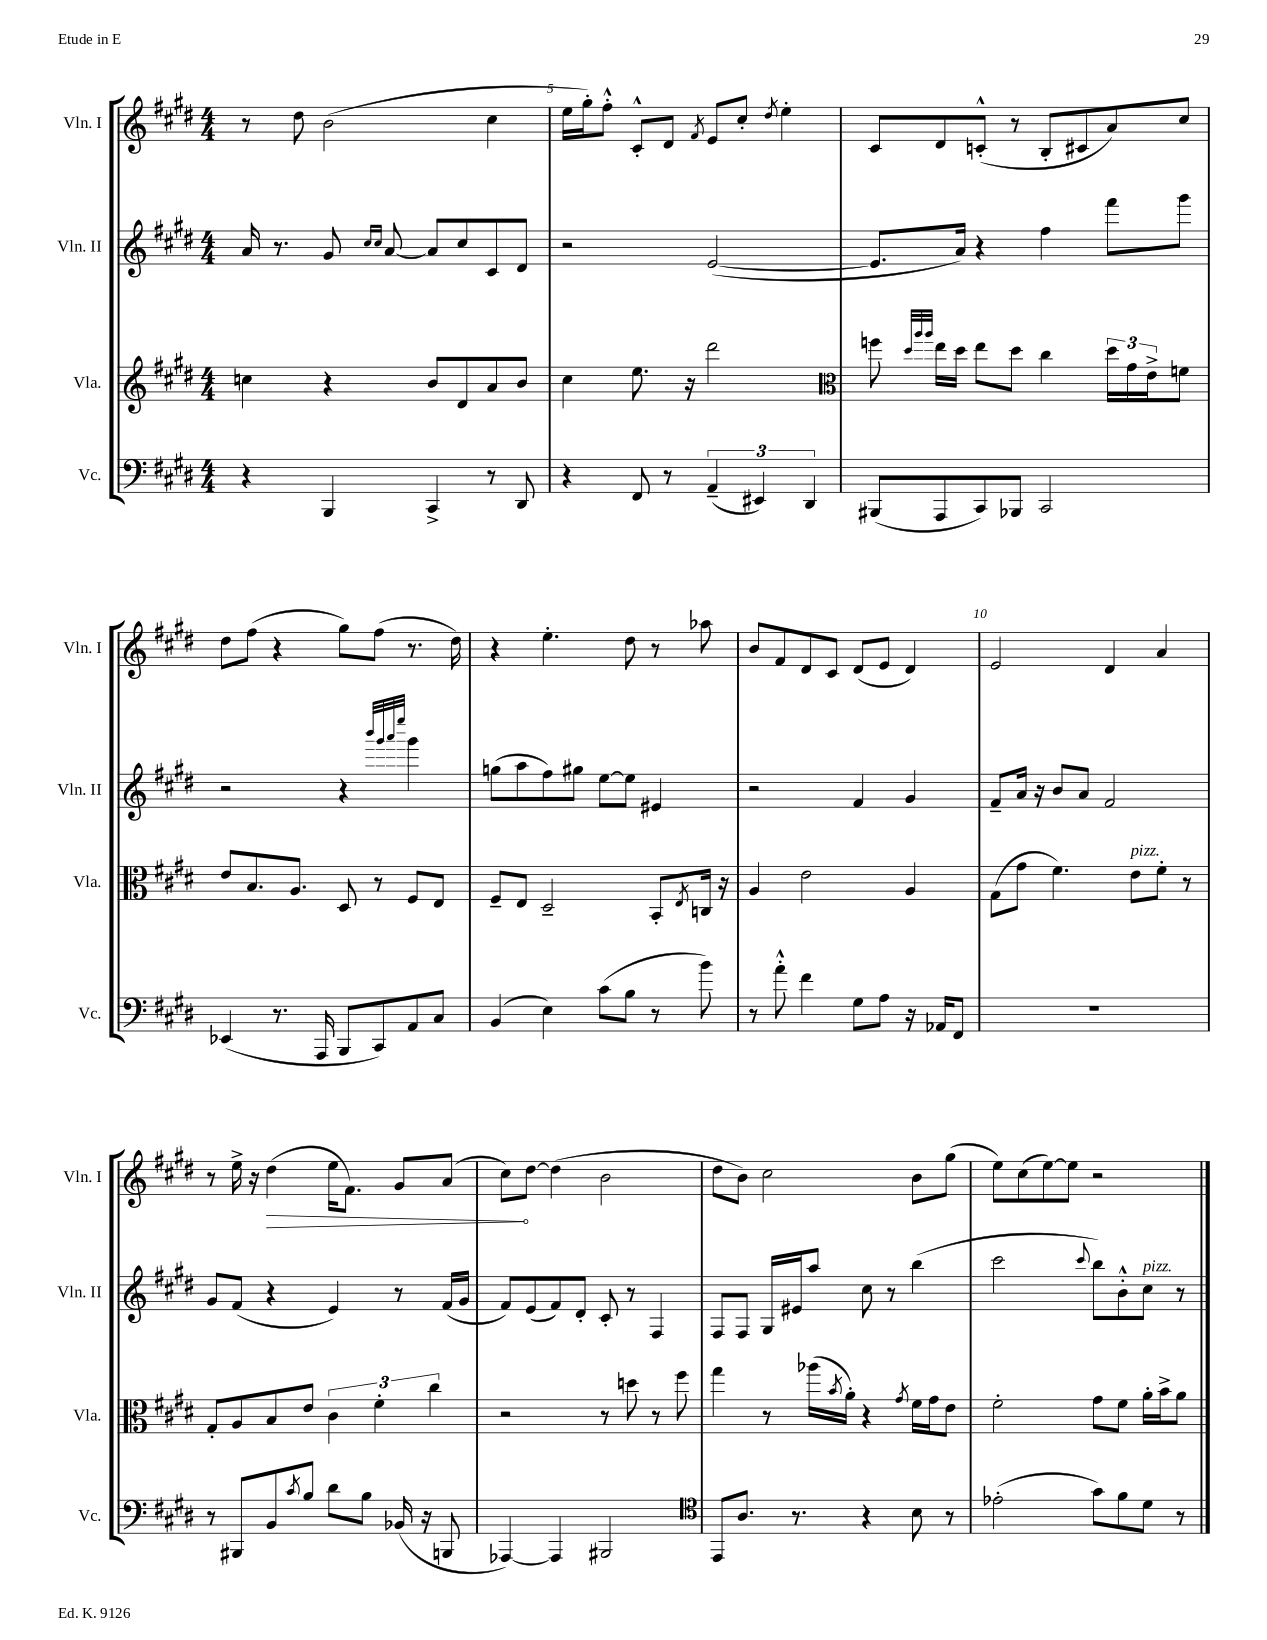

**kern	**kern	**kern	**kern	**dynam
*part4	*part3	*part2	*part1	*part1
*staff4	*staff3	*staff2	*staff1	*staff1
*I"Vc.	*I"Vla.	*I"Vln. II	*I"Vln. I	*
*I'Vc.	*I'Vla.	*I'Vln. II	*I'Vln. I	*
*clefF4	*clefG2	*clefG2	*clefG2	*
*k[f#c#g#d#]	*k[f#c#g#d#]	*k[f#c#g#d#]	*k[f#c#g#d#]	*
*M4/4	*M4/4	*M4/4	*M4/4	*
=4	=4	=4	=4	=4
4r	4ccn\	16a/	8r	.
.	.	8.r	.	.
.	.	.	8dd#\	.
4BBB/	4r	8g#/	(2b\	.
.	.	16qqcc#/LL	.	.
.	.	16qqcc#/JJ	.	.
.	.	[8a/	.	.
4CC#^/	8b/L	8a/L]	.	.
.	8d#/	8cc#/	.	.
8r	8a/	8c#/	4cc#\	.
8DD#/	8b/J	8d#/J	.	.
=5	=5	=5	=5	=5
4r	4cc#\	2r	16ee\LL	.
.	.	.	16gg#'\J)	.
.	.	.	8ff#'^^\J	.
8FF#/	8.ee\	.	8c#'^^/L	.
8r	.	.	8d#/J	.
.	16r	.	.	.
.	.	.	8qf#/	.
(6AA~/	2ddd#\	([2e/	8e/L	.
.	.	.	8cc#'/J	.
6EE#X/)	.	.	.	.
.	.	.	8qdd#/	.
.	.	.	4ee'\	.
6DD#/	.	.	.	.
=6	=6	=6	=6	=6
*	*clefC3	*	*	*
(8BBB#X/L	8ffn\	8.e/L]	8c#/L	.
.	32qqdd#/LLL	.	.	.
.	32qqaa/	.	.	.
.	32qqaa/JJJ	.	.	.
8AAA/	16ee\LL	.	8d#/	.
.	16dd#\JJ	16a/Jk)	.	.
8CC#/)	8ee\L	4r	(8cn'^^/J	.
8BBB-X/J	8dd#\J	.	8r	.
2CC#/	4cc#\	4ff#\	8B'/L	.
.	.	.	8c#X/	.
.	24dd#\LL	8fff#\L	8a/)	.
.	24g#\	.	.	.
.	24e^\J	.	.	.
.	8fn\J	8ggg#\J	8cc#/J	.
!!LO:LB:g=z
=7	=7	=7	=7	=7
(4EE-X/	8e/L	2r	8dd#\L	.
.	8.B/	.	(8ff#\J	.
8.r	.	.	4r	.
.	8.A/J	.	.	.
16AAA/	.	.	.	.
8BBB/L	8D#/	4r	8gg#\L)	.
8CC#/)	8r	.	(8ff#\J	.
.	.	32qqbbb/LLL	.	.
.	.	32qqggg#/	.	.
.	.	32qqaaa/	.	.
.	.	32qqeeee/JJJ	.	.
8AA/	8F#/L	4ggg#\	8.r	.
8C#/J	8E/J	.	.	.
.	.	.	16dd#\)	.
=8	=8	=8	=8	=8
(4BB/	8F#~/L	(8ggn\L	4r	.
.	8E/J	8aa\	.	.
4E\)	2D#~/	8ff#\)	4.ee'\	.
.	.	8gg#X\J	.	.
(8c#\L	.	[8ee\L	.	.
8B\J	.	8ee\J]	8dd#\	.
8r	8BB'/L	4e#X/	8r	.
.	8qE/	.	.	.
8b\)	16Cn/Jk	.	8aa-X\	.
.	16r	.	.	.
=9	=9	=9	=9	=9
8r	4A/	2r	8b/L	.
8a'^^\	.	.	8f#/	.
4f#\	2e\	.	8d#/	.
.	.	.	8c#/J	.
8G#\L	.	4f#/	(8d#/L	.
8A\J	.	.	8e/J	.
16r	4A/	4g#/	4d#/)	.
16AA-X/KL	.	.	.	.
8FF#/J	.	.	.	.
=10	=10	=10	=10	=10
1r	(8G#\L	8f#~/L	2e/	.
.	8g#\J	16a/Jk	.	.
.	.	16r	.	.
.	4.f#\)	8b/L	.	.
.	.	8a/J	.	.
.	.	2f#/	4d#/	.
!	!LO:TX:a:i:t=pizz.	!	!	!
.	8e\L	.	.	.
.	8f#'\J	.	4a/	.
.	8r	.	.	.
!!LO:LB:g=z
=11	=11	=11	=11	=11
8r	8G#'/L	8g#/L	8r	.
8BBB#X/L	8A/	(8f#/J	16ee^\	.
.	.	.	16r	.
!	!	!	!	!LO:HP:b
8BB/	8B/	4r	(4dd#\	>
8qc#/	.	.	.	.
8B/J	8e/J	.	.	.
8d#\L	6c#\	4e/)	16ee\KL	.
.	.	.	8.f#\J)	.
8B\J	.	.	.	.
.	6f#'\	.	.	.
(16BB-X/	.	8r	8g#/L	.
16r	.	.	.	.
.	6cc#\	.	.	.
8BBBn/	.	(16f#/LL	(8a/J	.
.	.	16g#/JJ	.	.
=12	=12	=12	=12	=12
[4AAA-X/)	2r	8f#/L)	8cc#\L)	.
.	.	(8e/	[8dd#\J	]
4AAA-/]	.	8f#/)	(4dd#\]	.
.	.	8d#'/J	.	.
2BBB#X/	8r	8c#'/	2b\	.
.	8ddn\	8r	.	.
.	8r	4F#/	.	.
.	8ff#\	.	.	.
=13	=13	=13	=13	=13
*clefC4	*	*	*	*
8EE/L	4gg#\	8F#/L	8dd#\L	.
8.A/J	.	8F#/J	8b\J)	.
.	8r	16G#/LL	2cc#\	.
8.r	.	16e#X/J	.	.
.	(16aa-X\LL	8aa/J	.	.
.	8qb/	.	.	.
.	16a'\JJ)	.	.	.
4r	4r	8cc#\	.	.
.	.	8r	.	.
.	8qg#/	.	.	.
8B\	16f#\LL	(4bb\	8b\L	.
.	16g#\J	.	.	.
8r	8e\J	.	(8gg#\J	.
=14	=14	=14	=14	=14
(2e-X'\	2f#'\	2ccc#\	8ee\L)	.
.	.	.	(8cc#\	.
.	.	.	[8ee\)	.
.	.	.	8ee\J]	.
.	.	8qqccc#/	.	.
8g#\L)	8g#\L	8bb\L)	2r	.
8f#\	8f#\J	8b'^^\	.	.
!	!	!LO:TX:a:i:t=pizz.	!	!
8d#\J	16a'\LL	8cc#\J	.	.
.	16b^\J	.	.	.
8r	8a\J	8r	.	.
==	==	==	==	==
*-	*-	*-	*-	*-
